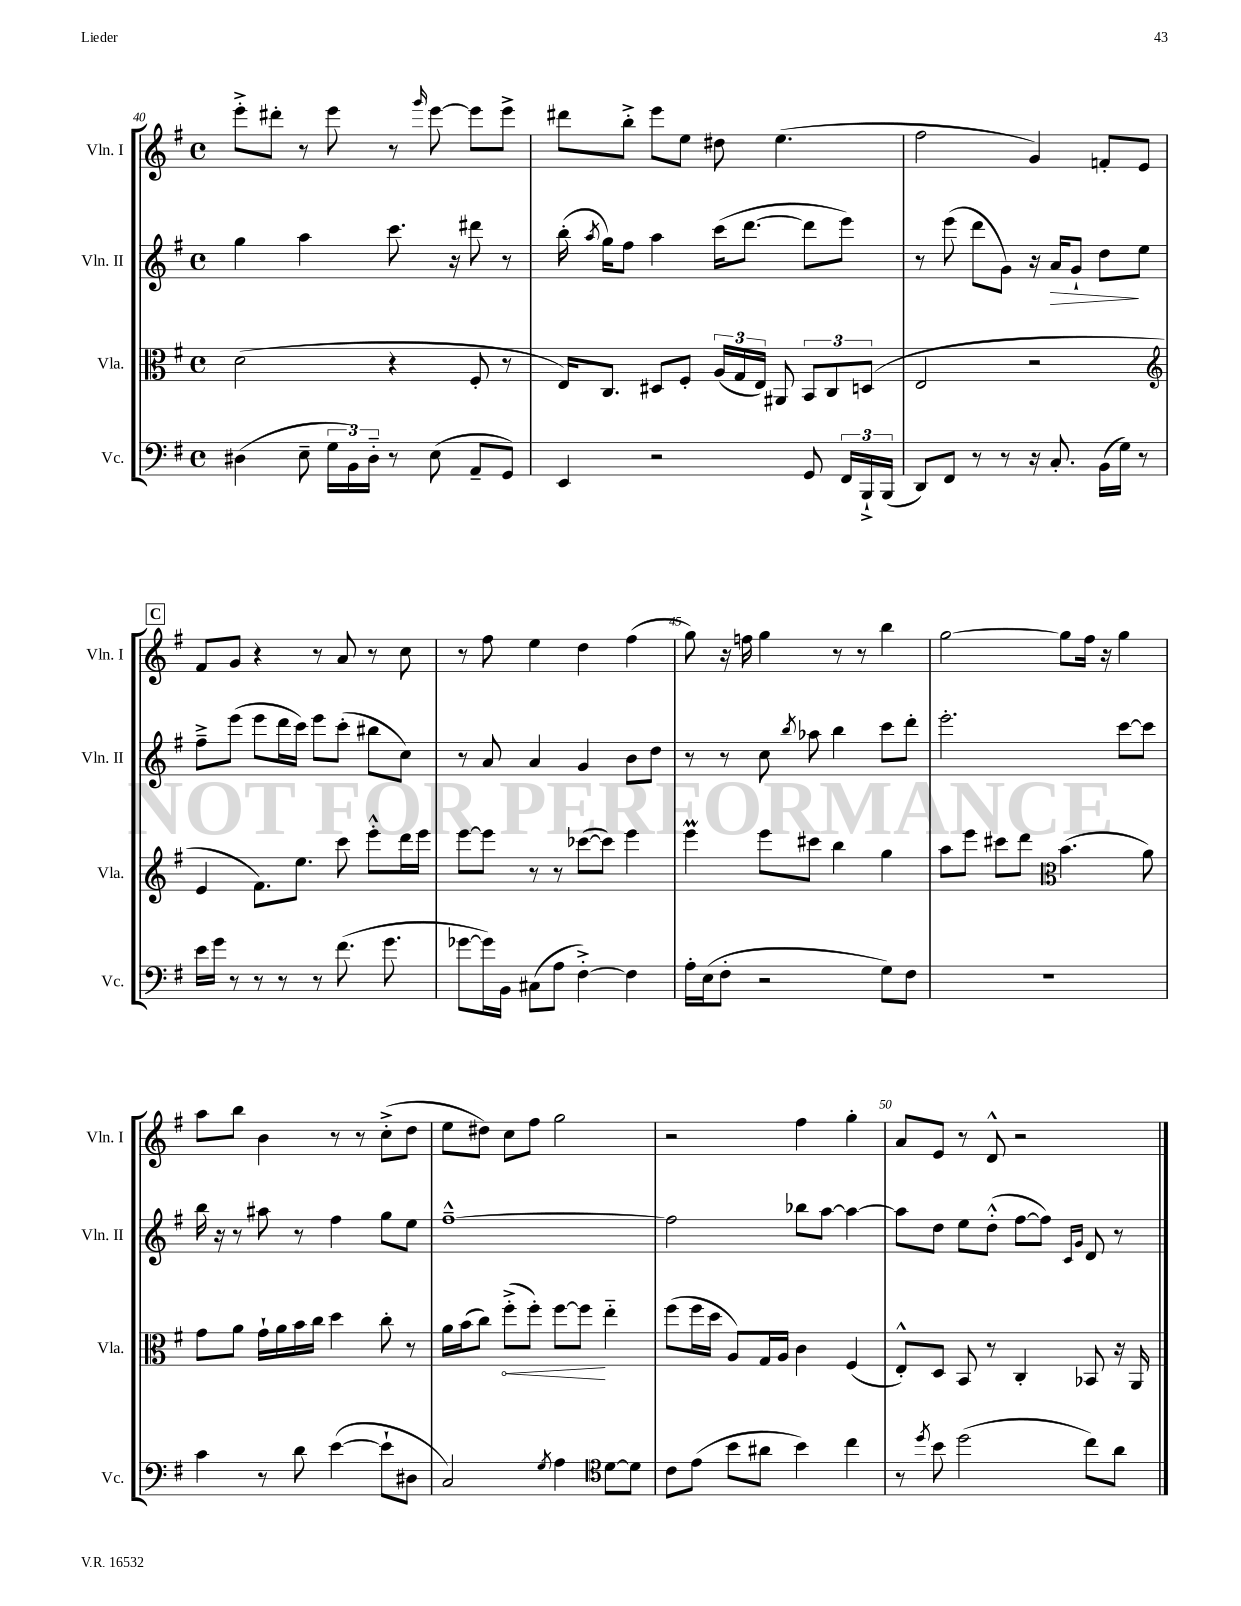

**kern	**kern	**dynam	**kern	**dynam	**kern
*part4	*part3	*part3	*part2	*part2	*part1
*staff4	*staff3	*staff3	*staff2	*staff2	*staff1
*I"Vc.	*I"Vla.	*	*I"Vln. II	*	*I"Vln. I
*I'Vc.	*I'Vla.	*	*I'Vln. II	*	*I'Vln. I
*clefF4	*clefC3	*	*clefG2	*	*clefG2
*k[f#]	*k[f#]	*	*k[f#]	*	*k[f#]
*M4/4	*M4/4	*	*M4/4	*	*M4/4
*met(c)	*met(c)	*	*met(c)	*	*met(c)
=40	=40	=40	=40	=40	=40
(4D#X\	(2d\	.	4gg\	.	8eee'^\L
.	.	.	.	.	8ddd#X'\J
8E~\	.	.	4aa\	.	8r
24G\LL	.	.	.	.	8eee\
24BB\)	.	.	.	.	.
24D#\JJ	.	.	.	.	.
8r	4r	.	8.ccc\	.	8r
.	.	.	.	.	16qqggg/
(8E\	.	.	.	.	[8eee\
.	.	.	16r	.	.
8AA~/L	8F#'/	.	8ddd#X\	.	8eee\L]
8GG/J)	8r	.	8r	.	8eee^\J
=41	=41	=41	=41	=41	=41
4EE/	16E/KL)	.	(16bb'\	.	8ddd#X\L
.	.	.	8qaa/	.	.
.	8.C/J	.	16gg\KL)	.	.
.	.	.	8ff#\J	.	8bb'^\J
2r	8D#X/L	.	4aa\	.	8eee\L
.	8F#'/J	.	.	.	8ee\J
.	(24A/LL	.	(16ccc\KL	.	8dd#X\
.	24G/	.	.	.	.
.	.	.	[8.ddd\J	.	.
.	24E/JJ)	.	.	.	.
.	8AA#X/	.	.	.	(4.ee\
8GG/	12BB/L	.	8ddd\L]	.	.
.	12C/	.	.	.	.
24FF#/LL	.	.	8eee\J)	.	.
24BBB`^/	(12Dn/J	.	.	.	.
(24BBB/JJ	.	.	.	.	.
=42	=42	=42	=42	=42	=42
8DD/L)	2E/	.	8r	.	2ff#\
8FF#/J	.	.	(8eee\	.	.
8r	.	.	8ddd\L	.	.
8r	.	.	8g\J)	.	.
16r	2r	.	16r	.	4g/)
!	!	!	!	!LO:HP:b	!
8.C'/	.	.	16a/KL	>	.
.	.	.	8g`/J	.	.
(16BB\LL	.	.	8dd\L	.	8fn'/L
16G\JJ)	.	.	.	.	.
8r	.	.	8ee\J	]	8e/J
!!LO:LB:g=z
!!LO:REH:place=s1:t=C
=43	=43	=43	=43	=43	=43
*	*clefG2	*	*	*	*
16e\LL	4e/	.	8ff#~^\L	.	8f#/L
16g\JJ	.	.	.	.	.
8r	.	.	(8eee\J	.	8g/J
8r	8.f#\L)	.	8eee\L	.	4r
8r	.	.	16ddd\L	.	.
.	8.ee\J	.	16ccc\JJ)	.	.
8r	.	.	8eee\L	.	8r
(8.f#\	8ccc\	.	(8ccc'\J	.	8a/
.	8eee'^^\L	.	8bb#X\L	.	8r
8.g\	.	.	.	.	.
.	16ddd\L	.	8cc\J)	.	8cc\
.	16eee\JJ	.	.	.	.
=44	=44	=44	=44	=44	=44
[8g-X\L	[8eee\L	.	8r	.	8r
16g-\L])	8eee\J]	.	8a/	.	8ff#\
16BB\JJ	.	.	.	.	.
(8C#X\L	8r	.	4a/	.	4ee\
8A\J	8r	.	.	.	.
[4F#'^\)	([8ccc-X\L	.	4g/	.	4dd\
.	8ccc-\J])	.	.	.	.
4F#\]	4eee\	.	8b\L	.	(4ff#\
.	.	.	8dd\J	.	.
=45	=45	=45	=45	=45	=45
16A'\LL	4eeeM\	.	8r	.	8gg\)
(16E\J	.	.	.	.	.
8F#'\J	.	.	8r	.	16r
.	.	.	.	.	16ffn\
2r	8eee\L	.	8cc\	.	4gg\
.	.	.	8qbb/	.	.
.	8ccc#X\J	.	8aa-X\	.	.
.	4bb\	.	4bb\	.	8r
.	.	.	.	.	8r
8G\L)	4gg\	.	8ccc\L	.	4bb\
8F#\J	.	.	8ddd'\J	.	.
=46	=46	=46	=46	=46	=46
1r	8aa\L	.	2.eee'\	.	[2gg\
.	8eee\J	.	.	.	.
.	8ccc#X\L	.	.	.	.
.	8ddd\J	.	.	.	.
*	*clefC3	*	*	*	*
.	(4.b\	.	.	.	8gg\L]
.	.	.	.	.	16ff#\Jk
.	.	.	.	.	16r
.	.	.	[8ccc\L	.	4gg\
.	8a\)	.	8ccc\J]	.	.
!!LO:LB:g=z
=47	=47	=47	=47	=47	=47
4c\	8g\L	.	16bb\	.	8aa\L
.	.	.	16r	.	.
.	8a\J	.	8r	.	8bb\J
8r	16g`\LL	.	8aa#X\	.	4b\
.	16a\	.	.	.	.
8d\	16b\	.	8r	.	.
.	16cc\JJ	.	.	.	.
([4e\	4dd\	.	4ff#\	.	8r
.	.	.	.	.	8r
8e`\L]	8cc'\	.	8gg\L	.	(8cc'^\L
8D#X\J	8r	.	8ee\J	.	8dd\J
=48	=48	=48	=48	=48	=48
2C/)	16a\LL	.	[1ff#~^^	.	8ee\L
.	(16b\J	.	.	.	.
.	8cc\J)	.	.	.	8dd#X\J)
!	!	!LO:HP:b	!	!	!
.	(8ff#'^\L	<	.	.	8cc\L
.	8ff#'\J)	.	.	.	8ff#\J
8qG/	.	.	.	.	.
4A\	[8ff#\L	.	.	.	2gg\
.	8ff#\J]	.	.	.	.
*clefC4	*	*	*	*	*
[8d\L	4ee\	[	.	.	.
8d\J]	.	.	.	.	.
=49	=49	=49	=49	=49	=49
8c\L	(8ff#\L	.	2ff#\]	.	2r
(8e\J	16ff#\L	.	.	.	.
.	16dd\JJ	.	.	.	.
8b\L	8A/L)	.	.	.	.
8a#X\J	16G/L	.	.	.	.
.	16A/JJ	.	.	.	.
4b\)	4c\	.	8bb-X\L	.	4ff#\
.	.	.	[8aa\J	.	.
4cc\	(4F#/	.	4aa\_	.	4gg'\
=50	=50	=50	=50	=50	=50
8r	8E'^^/L)	.	8aa\L]	.	8a/L
8qdd/	.	.	.	.	.
8b\	8D/J	.	8dd\J	.	8e/J
(2dd\	8BB/	.	8ee\L	.	8r
.	8r	.	(8dd'^^\J	.	8d^^/
.	4C'/	.	[8ff#\L	.	2r
.	.	.	8ff#\J])	.	.
.	.	.	16qqc/LL	.	.
.	.	.	16qqg/JJ	.	.
8cc\L)	8BB-X/	.	8d/	.	.
8a\J	16r	.	8r	.	.
.	16AA/	.	.	.	.
==	==	==	==	==	==
*-	*-	*-	*-	*-	*-
